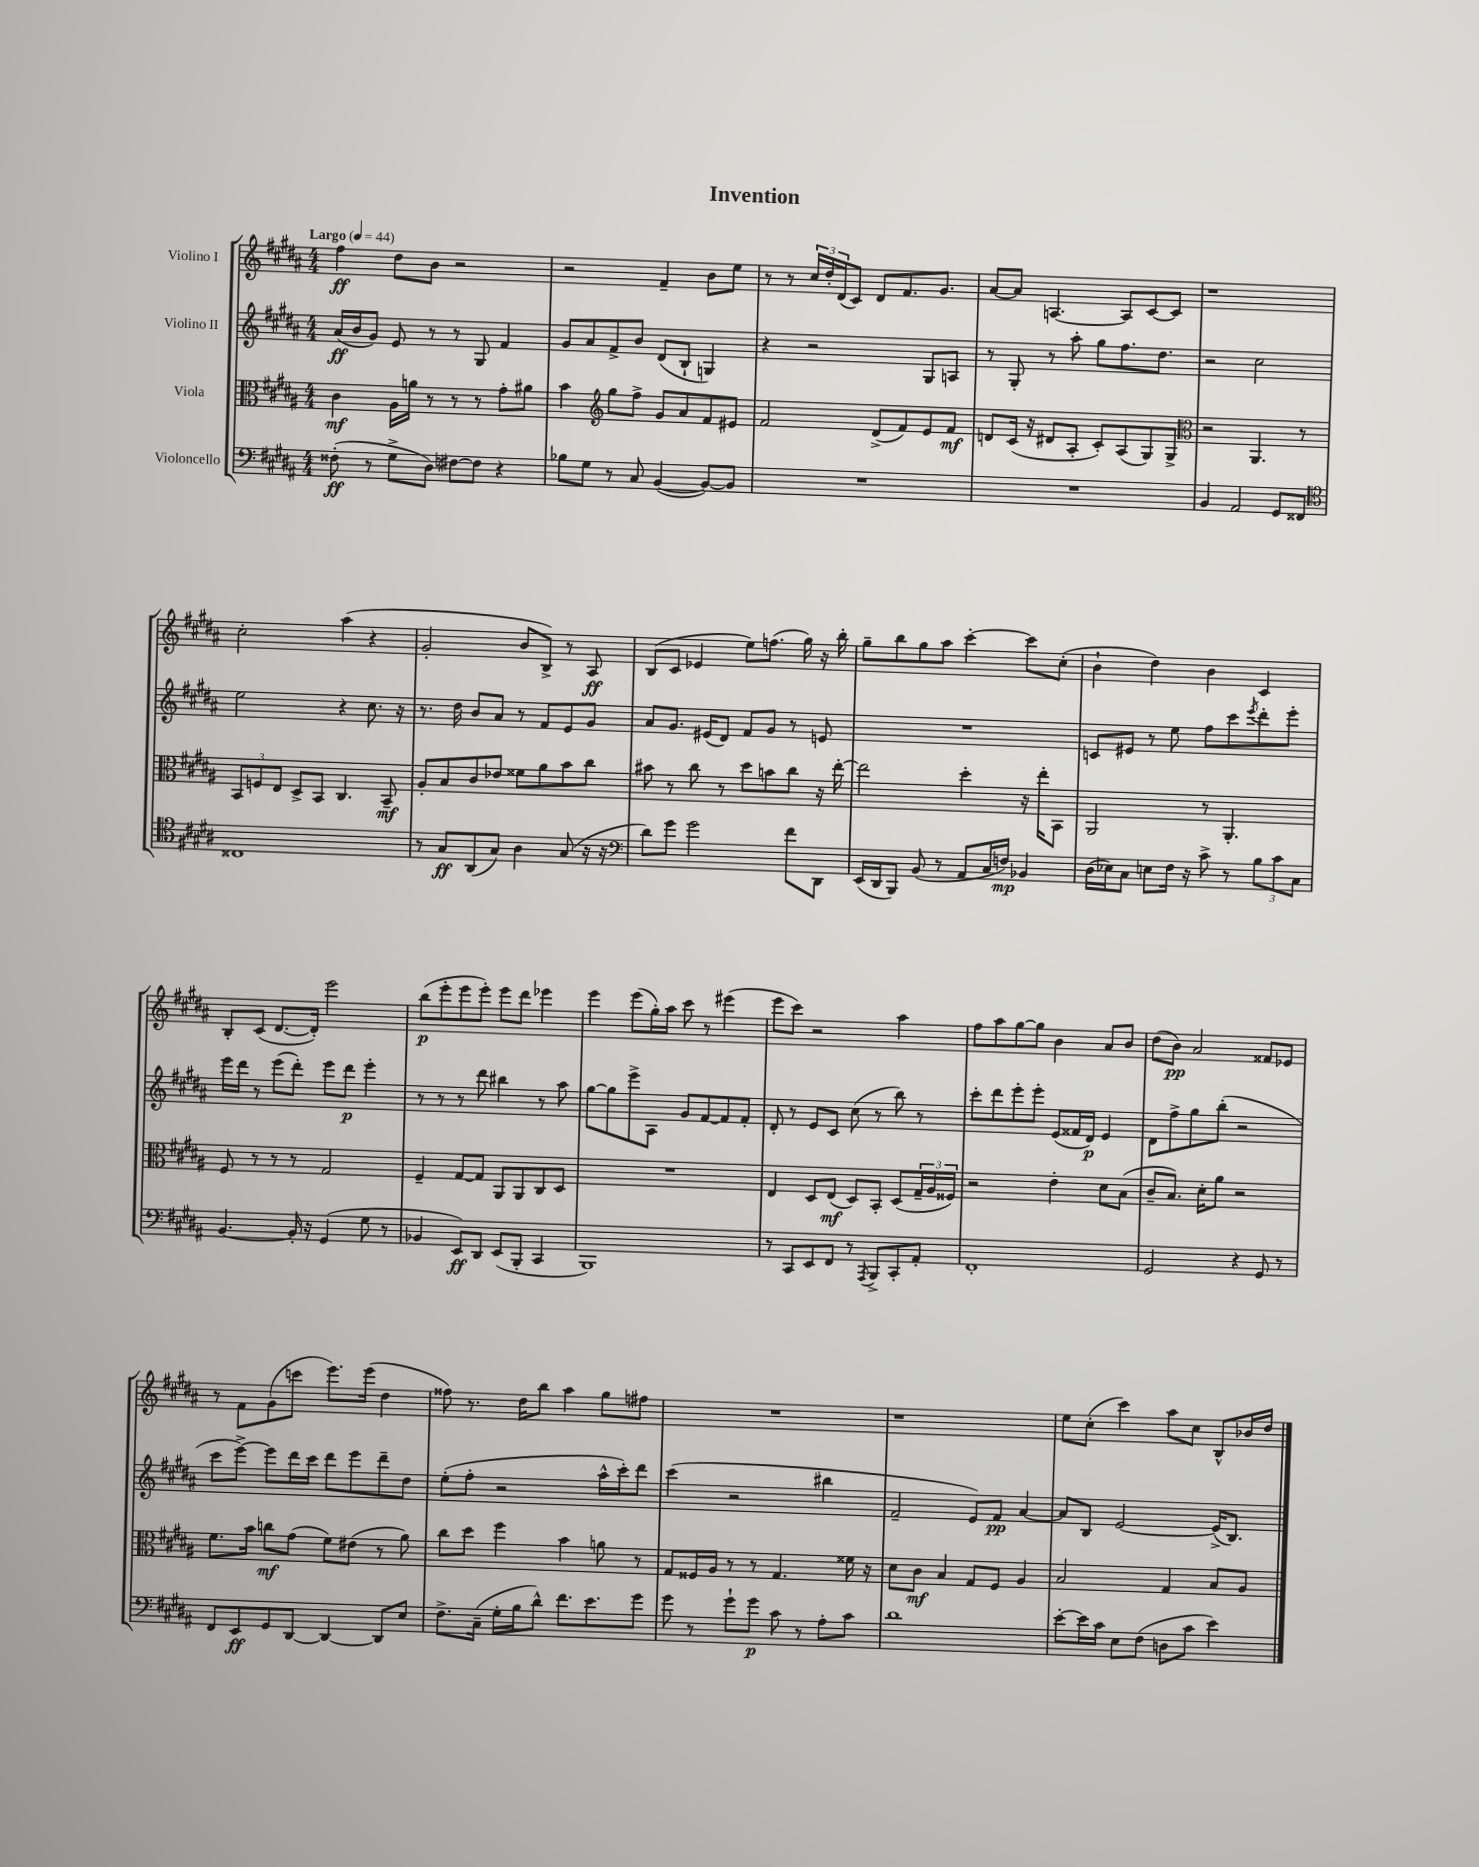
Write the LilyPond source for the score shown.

\header { title = "Invention" }
<<
\new StaffGroup <<
\new Staff = "s0" \with { instrumentName = "Violino I" } {
    \clef treble \key b \major \numericTimeSignature \time 4/4 \tempo "Largo" 4 = 44
    fis''4\ff dis''8 b'8 r2 |
    r2 fis'4-- b'8 e''8 |
    r8 r8 \tuplet 3/2 { cis''16 dis''16-. dis'16( } cis'8) dis'8 fis'8. gis'8. |
    ais'8~ ais'8 a4.~ a8 cis'8~ cis'8 |
    r1 |
    cis''2-. ais''4( r4 |
    gis'2-. b'8 b8->) r8 ais8\ff |
    b8( cis'8 ees'4 e''8) f''8.( gis''16) r16 b''16-. |
    gis''8-- b''8 gis''8 ais''8 cis'''4~-. cis'''8 cis''8-.( |
    b'4-! dis''4) b'4 cis'4 |
    b8-. cis'8( dis'8.~ dis'16-.) e'''2 |
    b''8\p( e'''8-. e'''8 e'''8-.) e'''8 dis'''8 ees'''4 |
    e'''4 e'''8( gis''16-.) ais''16 cis'''8 r8 eis'''4( |
    e'''8 cis'''8) r2 ais''4 |
    fis''8 ais''8 gis''8~ gis''8 b'4 ais'8 b'8 |
    dis''8( b'8\pp) ais'2 fisis'8 ees'8 |
    r8 fis'8 gis'8( c'''8 e'''8.) e'''16( dis''4 |
    fisis''8) r8. dis''16 b''8 ais''4 gis''8 fis''8 |
    R1 |
    r1 |
    e''8 cis''8-.( cis'''4) ais''8 cis''8 b8-^ bes'16 dis''16 \bar "|." |
}
\new Staff = "s1" \with { instrumentName = "Violino II" } {
    \clef treble \key b \major \numericTimeSignature \time 4/4
    ais'16\ff( b'16 gis'8) e'8 r8 r8 gis8 fis'4 |
    gis'8 ais'8 fis'8-> b'8 dis'8( b8-! g4) |
    r4 r2 gis8 a8 |
    r8 gis8-. r8 ais''8-. gis''8 fis''8. dis''8. |
    r2 cis''2 |
    e''2 r4 cis''8. r16 |
    r8. dis''16 b'8 ais'8 r8 fis'8 e'8 gis'8 |
    ais'8 gis'8. eis'16( dis'8) fis'8 gis'8 r8 e'8 |
    R1 |
    c'8 eis'8 r8 e''8 fis''8 cis'''8 \acciaccatura { e'''8 } dis'''8-. e'''8-. |
    e'''16 dis'''16 r8 e'''8( dis'''8-.) e'''8 dis'''8\p e'''4-. |
    r8 r8 r8 dis'''8 bis''4 r8 ais''8 |
    gis''8~ gis''8 e'''8-> ais8 gis'8 fis'8~ fis'8 fis'8-. |
    dis'8-. r8 e'8 cis'8 cis''8( r8 b''8) r8 |
    cis'''8-. dis'''8 e'''8-. e'''8-. e'8( fisis'16 dis'16\p) e'4 |
    dis'8 fis''8-> gis''8 b''8-.( r2 |
    cis'''8 e'''8~->) e'''8 dis'''16 cis'''16 dis'''8 e'''8 dis'''8-- dis''8 |
    e''8-.( fis''8-. r2 ais''16-^ cis'''16-.) dis'''8 |
    cis'''4( r2 bis''4 |
    fis'2-- e'8) fis'8\pp ais'4~ |
    ais'8 b8 e'2~ e'16->( b8.) \bar "|." |
}
\new Staff = "s2" \with { instrumentName = "Viola" } {
    \clef alto \key b \major \numericTimeSignature \time 4/4
    cis'4\mf ais16 a'16 r8 r8 r8 gis'8-. ais'8 |
    b'4 \clef treble gis''8 fis''8-> gis'8 ais'8 fis'8 eis'8 |
    fis'2 dis'8->( fis'8) e'8 fis'8\mf |
    d'8 cis'16( r16 dis'8 ais8-. cis'8-.) ais8( gis8) gis8-> |
    \clef alto r2 ais,4. r8 |
    \tuplet 3/2 { b,8 f8 e8 } dis8-> b,8 cis4. b,8--\mf |
    ais8-. b8 cis'8 ees'8 fisis'8 ais'8 b'8 cis''8 |
    bis'8 r8 cis''8 r8 dis''8 b'8 cis''8 r16 e''16~-. |
    e''2 dis''4-. r16 e''16-. b,8 |
    ais,2 r8 ais,4.-. |
    fis8 r8 r8 r8 gis2 |
    fis4-- gis8~ gis8 ais,8 ais,8 cis8 dis8 |
    R1 |
    e4 dis8 e8\mf( dis8) b,8-. dis8( \tuplet 3/2 { gis16-- ais16 fisis16) } |
    r2 e'4-. dis'8 b8( |
    cis'8-- b8.) dis'16-. ais'8 r2 |
    fis'8. b'16 c''8\mf gis'8( fis'8) eis'8( r8 ais'8) |
    cis''8 dis''8 fis''4 b'4 a'8 r8 |
    gis8 fisis16 ais16 r8 r8 gis4. fisis'16 r16 |
    dis'8 cis'8\mf b4 gis8 fis8 ais4 |
    b2 gis4 b8 ais8 \bar "|." |
}
\new Staff = "s3" \with { instrumentName = "Violoncello" } {
    \clef bass \key b \major \numericTimeSignature \time 4/4
    fisis8-.\ff( r8 gis8-> dis8) fis8~ fis8 r4 |
    bes8 gis8 r8 cis8 b,4~( b,8~) b,8 |
    R1 |
    R1 |
    b,4 ais,2 gis,8 fisis,8 |
    \clef tenor cisis1 |
    r8 gis8\ff ais,8( gis8) ais4 gis8( r16 r16 |
    \clef bass dis'8) gis'8 gis'2 fis'8 dis,8 |
    e,16( dis,16 b,,8) b,8( r8 ais,8 cis16 f16\mp) bes,4 |
    dis16( ees16) cis8 e8 fis16 r16 cis'8-> r8 \tuplet 3/2 { b8 cis'8 cis8 } |
    b,4.~ b,16-. r16 gis,4( gis8 r8 |
    bes,4 e,8\ff) dis,8 e,8( b,,8-. cis,4 |
    b,,1) |
    r8 cis,8 e,8 fis,8 r8 \acciaccatura { ais,,8 } b,,8-> cis,8-. ais,8-. |
    fis,1-. |
    gis,2 r4 gis,8 r8 |
    fis,8 e,8\ff gis,8 dis,8~ dis,4~ dis,8 e8 |
    fis8.-> cis16--( gis16-. b16 dis'8-^) fis'8. e'8. gis'8 |
    gis'8 r8 gis'8-! gis'8\p cis'8 r8 ais8-. cis'8 |
    dis'1 |
    e'8~-. e'16 cis'16 e8 fis8( d8 cis'8 e'4) \bar "|." |
}
>>
>>
\layout { \context { \Score \remove "Bar_number_engraver" } }
